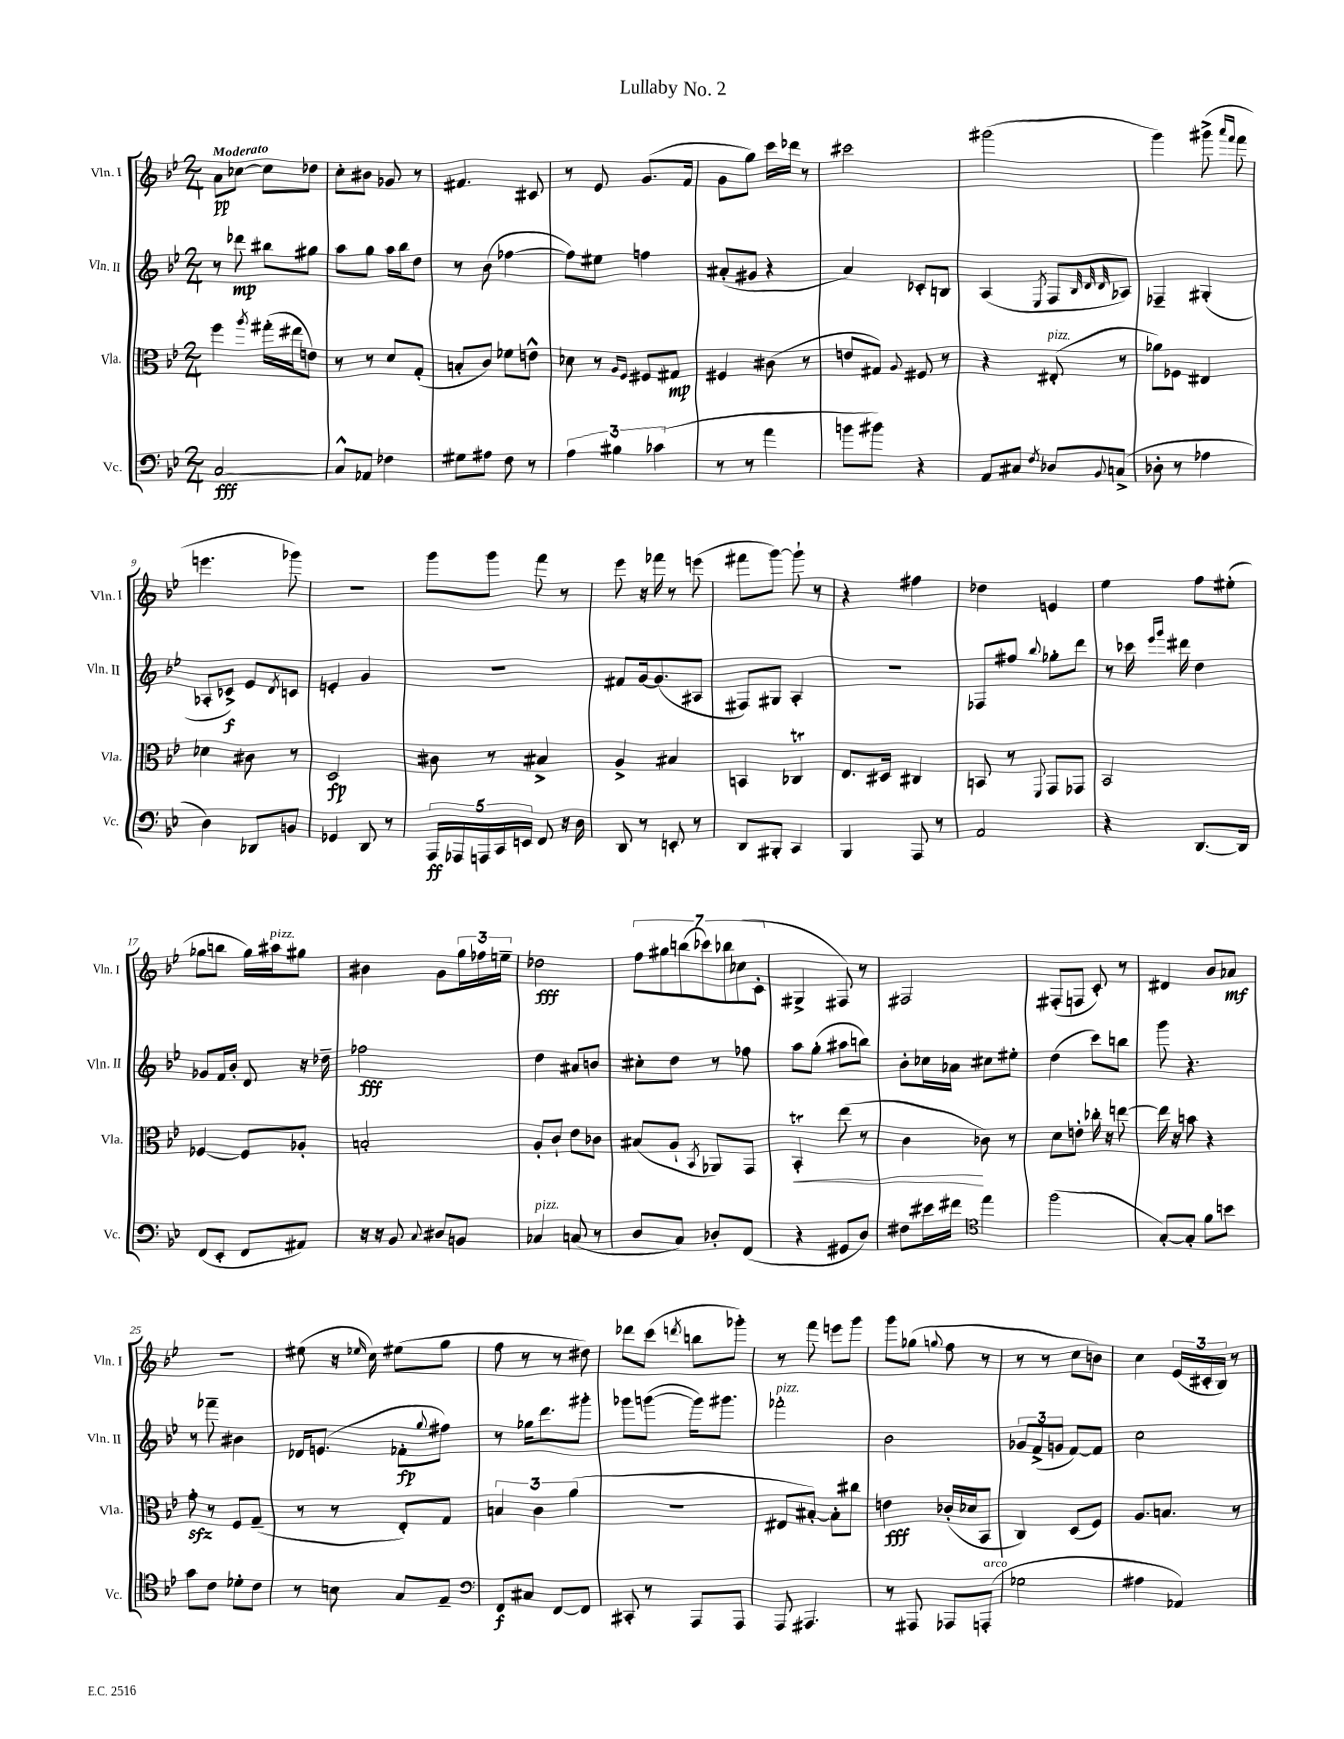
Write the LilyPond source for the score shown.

\header { title = "Lullaby No. 2" }
<<
\new StaffGroup <<
\new Staff = "s0" \with { instrumentName = "Vln. I" shortInstrumentName = "Vln. I" } {
    \clef treble \key bes \major \numericTimeSignature \time 2/4 \tempo "Moderato"
    a'8\pp ces''8~ ces''8 des''8 |
    c''8-. bis'8 ges'8 r8 |
    fis'4. cis'8 |
    r8 ees'8 g'8.( f'16 |
    g'8 g''8) c'''16 des'''16 r8 |
    cis'''2 |
    gis'''2( |
    g'''4) gis'''8->( \grace { a'''16 f'''16 } f'''8 |
    e'''4. ges'''8) |
    r2 |
    g'''8 g'''8 f'''8 r8 |
    ees'''8 r16 fes'''16 r8 e'''8( |
    fis'''8 g'''8~) g'''8-! r8 |
    r4 fis''4 |
    des''4 e'4 |
    ees''4 f''8 eis''8-.( |
    ges''8 b''8 ges''16) ais''16^\markup { \italic "pizz." } gis''8 |
    bis'4 g'8 \tuplet 3/2 { g''16 fes''16 e''16-- } |
    des''2\fff |
    \tuplet 7/4 { f''8 gis''8 b''8( ces'''8) bes''8 ces''8( c'8-. } |
    gis4-> fis8) r8 |
    fis2 |
    fis8-.( f8 c'8-.) r8 |
    dis'4 bes'8 aes'8\mf |
    R2 |
    eis''8( r16 \grace { ees''16 } c''16) eis''8( g''8 |
    f''8 r8 r8 dis''8) |
    des'''8 c'''8( \acciaccatura { d'''8 } b''8 ges'''8-.) |
    r8 f'''8 e'''8 g'''8 |
    g'''8 ges''8( \appoggiatura { g''8 } f''8 r8 |
    r8 r8 c''8 b'8) |
    c''4 \tuplet 3/2 { ees'16( cis'16-. bes16) } r8 \bar "|." |
}
\new Staff = "s1" \with { instrumentName = "Vln. II" shortInstrumentName = "Vln. II" } {
    \clef treble \key bes \major \numericTimeSignature \time 2/4
    r8 des'''8\mp bis''8 gis''8 |
    a''8 g''8 a''16 bes''16 d''8 |
    r8 bes'8( fes''4~ |
    fes''8) eis''8 f''4 |
    ais'8-.( gis'8 r4 |
    a'4) ces'8-. b8 |
    a4( \acciaccatura { ees8 } f8 \grace { bes32 d'32 d'32 } aes8) |
    fes4-- gis4-.( |
    aes8-. ces'8->\f) ees'8 \acciaccatura { d'8 } c'8 |
    e'4-. g'4 |
    R2 |
    fis'8 g'16~ g'8.( ais8 |
    fis8) gis8 a4-. |
    R2 |
    fes8 fis''8 \appoggiatura { bes''8 } ges''8-. d'''8 |
    r8 ces'''16 \grace { ees'''16 g'''16 } dis'''16 d''4 |
    ges'8 f'16 bes'16-. d'8 r16 des''16-- |
    fes''2\fff |
    d''4 ais'8 b'8 |
    cis''8-. d''8 r8 fes''8 |
    a''8 g''8-.( ais''8 b''8) |
    bes'8-. ces''16 aes'16 cis''8 eis''8-. |
    d''4( c'''8) b''8 |
    g'''8 r4. |
    r8 fes'''8-- bis'4 |
    des'16 e'8.( fes'8-.\fp \appoggiatura { g''8 } fis''8) |
    r8 ges''16 d'''8. gis'''8-. |
    ges'''8 g'''8~( g'''16) gis'''8. |
    fes'''2-.^\markup { \italic "pizz." } |
    bes'2 |
    \tuplet 3/2 { ges'8 f'8->( g'8 } f'8~) f'8 |
    c''2 \bar "|." |
}
\new Staff = "s2" \with { instrumentName = "Vla." shortInstrumentName = "Vla." } {
    \clef alto \key bes \major \numericTimeSignature \time 2/4
    f''4 \acciaccatura { a''8 } gis''16-.( eis''16 e'8) |
    r8 r8 d'8 g8-.( |
    b8-. c'8) fes'8 e'8-^ |
    des'8 r8 \grace { a16 f16 } fis8 gis8\mp |
    fis4 cis'8( r8 |
    e'8 gis8) \appoggiatura { a8 } fis8 r8 |
    r4 eis8-.^\markup { \italic "pizz." }( r8 |
    aes'8) fes8 eis4 |
    des'4 cis'8 r8 |
    d2\fp |
    cis'8 r8 bis4-> |
    a4-> bis4 |
    b,4 ces4\trill |
    ees8. dis16 cis4 |
    b,8 r8 \appoggiatura { f,8 } g,8 ges,8 |
    bes,2 |
    fes4~ fes8 aes8-. |
    b2-. |
    a8-. c'8-! ees'8 ces'8 |
    bis8( a8-! \acciaccatura { bes,8 } aes,8) g,8 |
    bes,4-.\trill\< ees''8( r8 |
    c'4\! ces'8) r8 |
    d'8 e'8-. ces''16-. r16 e''8~ |
    e''16 r16 b'8 r4 |
    g'8-.\sfz r8 f8 g8--( |
    r8 r8 ees8-.) g8 |
    \tuplet 3/2 { b4 c'4 a'4( } |
    R2 |
    eis8 bis8~-.) bis8-. cis''8 |
    e'4\fff ces'16-.( des'16 bes,8 |
    c4) d8( f8) |
    a8. b8. r8 \bar "|." |
}
\new Staff = "s3" \with { instrumentName = "Vc." shortInstrumentName = "Vc." } {
    \clef bass \key bes \major \numericTimeSignature \time 2/4
    c2~\fff |
    c8-^ aes,8 fes4 |
    gis8 ais8 f8 r8 |
    \tuplet 3/2 { a4 bis4 ces'4( } |
    r8 r8 a'4 |
    b'8 bis'8) r4 |
    a,8 cis8 \acciaccatura { f8 } des8 \appoggiatura { bes,8 } c8->( |
    des8-. r8 aes4 |
    d4) des,8 b,8 |
    ges,4 d,8 r8 |
    \tuplet 5/4 { a,,16\ff aes,,16 a,,16 c,16 e,16 } f,8 r16 d16 |
    d,8 r8 e,8-. r8 |
    d,8 bis,,8-. c,4 |
    bes,,4 a,,8 r8 |
    a,2 |
    r4 d,8.~ d,16 |
    f,8( ees,8-. f,8 ais,8) |
    r16 r16 bes,8 \appoggiatura { c8 } dis8 b,8 |
    ces4^\markup { \italic "pizz." } c8( r8 |
    d8 c8) des8-. f,8( |
    r4 gis,8 d8) |
    fis8 eis'16 fis'16 \clef tenor ees''4 |
    f''2( |
    g8~-.) g8-. f'8 b'8 |
    g'8 c'8 des'8-. c'8 |
    r8 b8 g8 ees8-- |
    \clef bass f,8\f cis8 f,8~ f,8 |
    cis,8-. r8 a,,8 a,,8 |
    a,,8 ais,,4. |
    r8 ais,,8 aes,,8 a,,8-.^\markup { \italic "arco" }( |
    ges2 |
    ais4 aes,4) \bar "|." |
}
>>
>>
